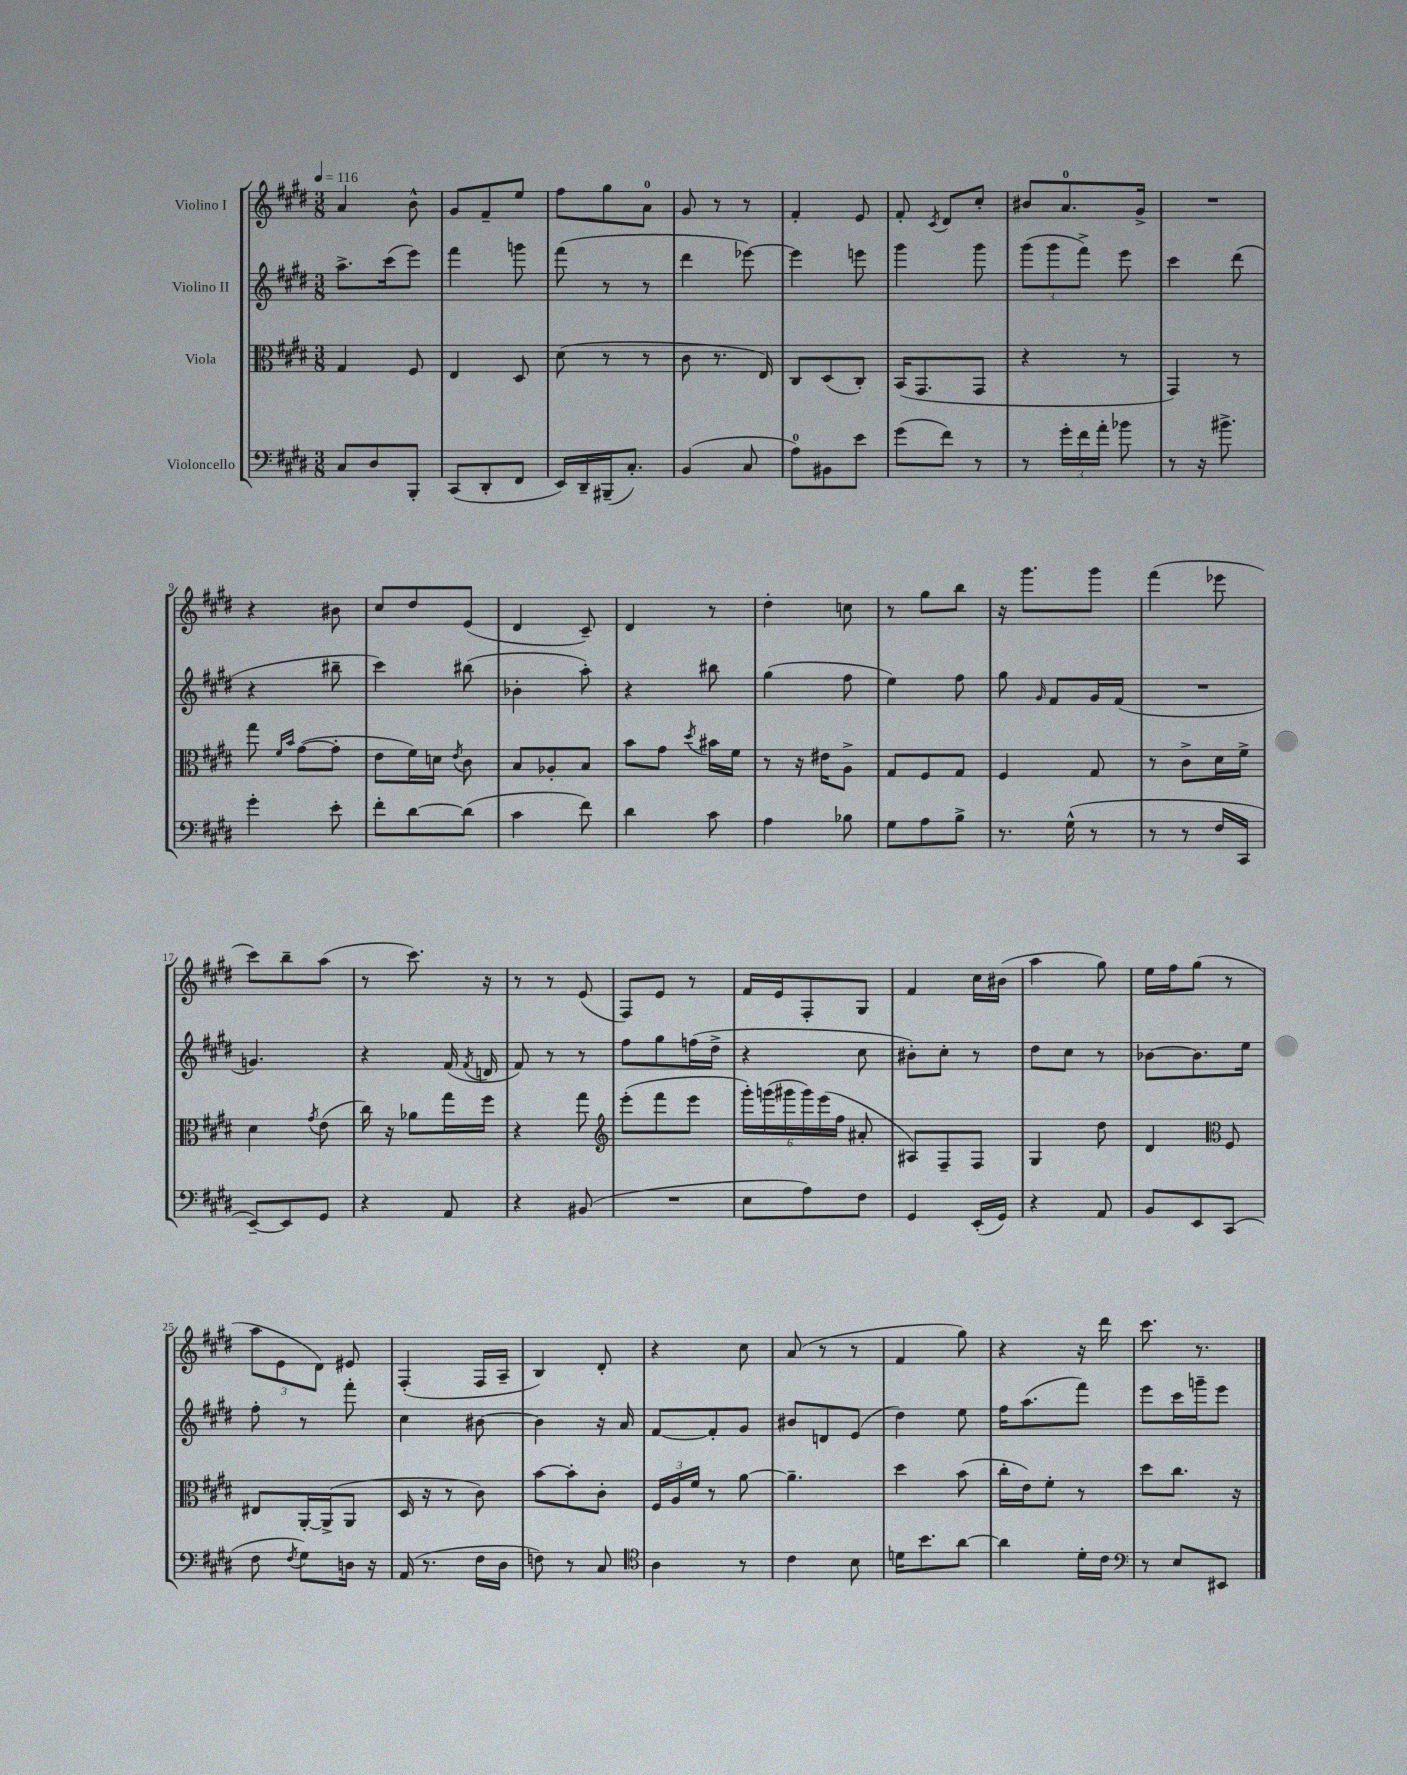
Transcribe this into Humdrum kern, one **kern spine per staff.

**kern	**kern	**kern	**kern
*part4	*part3	*part2	*part1
*staff4	*staff3	*staff2	*staff1
*I"Violoncello	*I"Viola	*I"Violino II	*I"Violino I
*clefF4	*clefC3	*clefG2	*clefG2
*k[f#c#g#d#]	*k[f#c#g#d#]	*k[f#c#g#d#]	*k[f#c#g#d#]
*M3/8	*M3/8	*M3/8	*M3/8
*MM116	*MM116	*MM116	*MM116
=1	=1	=1	=1
8C#/L	4G#/	8.aa^\L	4a/
8D#/	.	.	.
.	.	(16ccc#\k	.
8BBB'/J	8F#/	8eee\J)	8b^^\
=2	=2	=2	=2
(8CC#/L	4E/	4fff#\	8g#/L
8DD#'/	.	.	8f#~/
8FF#/J	8D#/	8gggn\	8ee/J
=3	=3	=3	=3
16EE/LL)	(8d#\	(8fff#\	8ff#\L
16DD#~/	.	.	.
(16BBB#X~/J	8r	8r	8gg#\
8.C#'/J)	.	.	.
.	8r	8r	8a\J
=4	=4	=4	=4
(4BB/	8c#\	4ddd#\	8g#/
.	8.r	.	8r
8C#/	.	[8eee-X\)	8r
.	16E/)	.	.
=5	=5	=5	=5
8A\L)	8C#/L	4eee-\]	4f#'/
8BB#X\	(8D#/	.	.
8e\J	8C#'/J)	8eeen\	8e/
=6	=6	=6	=6
(8g#\L	(16BB/KL	4ggg#\	8f#'/
.	8.GG#/	.	.
.	.	.	8qc#/
8f#\J)	.	.	8d#/L
8r	8GG#/J	8ggg#\	8cc#'/J
=7	=7	=7	=7
8r	4r	(12ggg#\L	8b#X/L
.	.	12ggg#\	.
24g#'\LL	.	.	8.a/
24f#\	.	12fff#^\J)	.
24a'\JJ	.	.	.
8b-X\	8r	8eee\	.
.	.	.	16g#^/Jk
=8	=8	=8	=8
8r	4GG#/)	4ccc#\	4.r
16r	.	.	.
8.b#X^\	.	.	.
.	8r	(8ddd#\	.
!!LO:LB:g=z
=9	=9	=9	=9
4g#'\	8gg#\	4r	4r
.	16qqf#/LL	.	.
.	16qqb/JJ	.	.
.	([8g#\L	.	.
8e'\	8g#'\J]	8bb#X~\	8b#X\
=10	=10	=10	=10
8f#'\L	8e\L	4ccc#\)	8cc#/L
[8d#\	16f#\L)	.	8dd#/
.	16dn\JJ	.	.
.	8qe/	.	.
(8d#\J]	8c#\	(8bb#X\	(8e/J
=11	=11	=11	=11
4c#\	8B/L	4b-X'\	4d#/
.	8A-X'/	.	.
8f#\)	8B/J	8aa'\)	8c#~/)
=12	=12	=12	=12
4d#\	8b\L	4r	4d#/
.	8g#\J	.	.
.	8qdd#/	.	.
8c#\	16b#X\LL	8bb#X\	8r
.	16f#\JJ	.	.
=13	=13	=13	=13
4A\	8r	(4gg#\	4dd#'\
.	16r	.	.
.	16e#X\KL	.	.
8B-X\	8A^\J	8ff#\	8ccn\
=14	=14	=14	=14
8G#\L	8G#/L	4ee\)	8r
8A\	8F#/	.	8gg#\L
8B^\J	8G#/J	8ff#\	8bb\J
=15	=15	=15	=15
8.r	4F#/	8gg#\	16r
.	.	.	8.ggg#\L
.	.	16qqg#/	.
.	.	8f#/L	.
(16G#^^\	.	.	.
8r	8G#/	16g#/L	8ggg#\J
.	.	(16f#/JJ	.
=16	=16	=16	=16
8r	8r	4.r	(4fff#\
8r	8c#^\L	.	.
16F#/LL	16d#\L	.	8eee-X\
16CC#/JJ	16f#^\JJ	.	.
!!LO:LB:g=z
=17	=17	=17	=17
[8EE~/L)	4d#\	4.gn/)	8ccc#\L)
8EE/]	.	.	8bb~\
.	8qg#/	.	.
8GG#/J	(8e\	.	(8aa\J
=18	=18	=18	=18
4r	16cc#\)	4r	8r
.	16r	.	.
.	8a-X\L	.	8.ccc#\)
8AA/	16gg#\L	(16f#/	.
.	.	8qf#/	.
.	16ff#\JJ	16dn/	16r
=19	=19	=19	=19
4r	4r	8f#/)	8r
.	.	8r	8r
(8BB#X/	8gg#\	8r	(8e/
=20	=20	=20	=20
*	*clefG2	*	*
4.r	(8eee'\L	8ff#\L	8F#/L)
.	8fff#\	8gg#\	8e/J
.	8eee\J	(16ffn\L	8r
.	.	16dd#^\JJ	.
=21	=21	=21	=21
8E\L	24ggg#'\LL)	4r	16f#/LL
.	(24gggn\	.	.
.	.	.	16e/J
.	24ggg#X\	.	.
8A\)	24ggg#\)	.	8F#'/
.	(24eee\	.	.
.	24ff#\JJ	.	.
8F#\J	8a#X'/	8cc#\	8G#/J
=22	=22	=22	=22
4GG#/	8A#X/L)	8b#X'\L)	4f#/
.	8F#~/	8cc#'\J	.
(16EE'/LL	8F#/J	8r	16cc#\LL
16GG#/JJ)	.	.	(16b#X\JJ
=23	=23	=23	=23
4r	4G#/	8dd#\L	4aa\
.	.	8cc#\J	.
8AA/	8dd#\	8r	8gg#\)
=24	=24	=24	=24
8BB/L	4d#/	[8b-X\L	16ee\LL
.	.	.	16ff#\J
8EE/	.	8.b-\]	(8gg#\J
*	*clefC3	*	*
(8CC#/J	8F#/	.	8r
.	.	16ee\Jk	.
!!LO:LB:g=z
=25	=25	=25	=25
8F#\	8E#X/L	8ff#'\	12aa\L
.	.	.	12e\
8qF#/	.	.	.
8G#\L)	[16AA'/L	8r	.
.	.	.	12d#\J)
.	(16AA^/J]	.	.
16Dn\Jk	8AA/J	8fff#'\	8e#X/
16r	.	.	.
=26	=26	=26	=26
(16AA/	16D#/	4cc#\	(4F#'/
8.r	16r	.	.
.	8r	.	.
16F#\LL	8c#\)	[8b#X\	16F#/LL
16D#\JJ	.	.	16A~/JJ
=27	=27	=27	=27
8Fn\)	[8b\L	4b#\]	4B/)
8r	8b'\]	.	.
8C#/	8c#'\J	16r	8d#'/
.	.	16a/	.
=28	=28	=28	=28
*clefC4	*	*	*
4A\	24F#/LL	[8f#/L	4r
.	24A/	.	.
.	24f#/JJ	.	.
.	8r	8f#'/]	.
8r	[8a\	8g#/J	8cc#\
=29	=29	=29	=29
4c#\	4.a~\]	8b#X/L	(8a/
.	.	8dn/	8r
8B\	.	(8e/J	8r
=30	=30	=30	=30
16dn\KL	4dd#\	4dd#\)	4f#/
8.b\	.	.	.
[8a\J	(8b\	8ee\	8gg#\)
=31	=31	=31	=31
4a\]	16cc#'\LL	16ff#\KL	4r
.	16e\J)	(8.aa\	.
.	8f#'\J	.	.
16d#'\LL	8r	8fff#\J)	16r
16c#\JJ	.	.	16ddd#\
=32	=32	=32	=32
*clefF4	*	*	*
8r	8dd#\L	8eee\L	8.ccc#\
8E/L	8.cc#\J	16ccc#\L	.
.	.	16gggn~\J	8.r
8EE#X/J	.	8eee\J	.
.	16r	.	.
==	==	==	==
*-	*-	*-	*-
